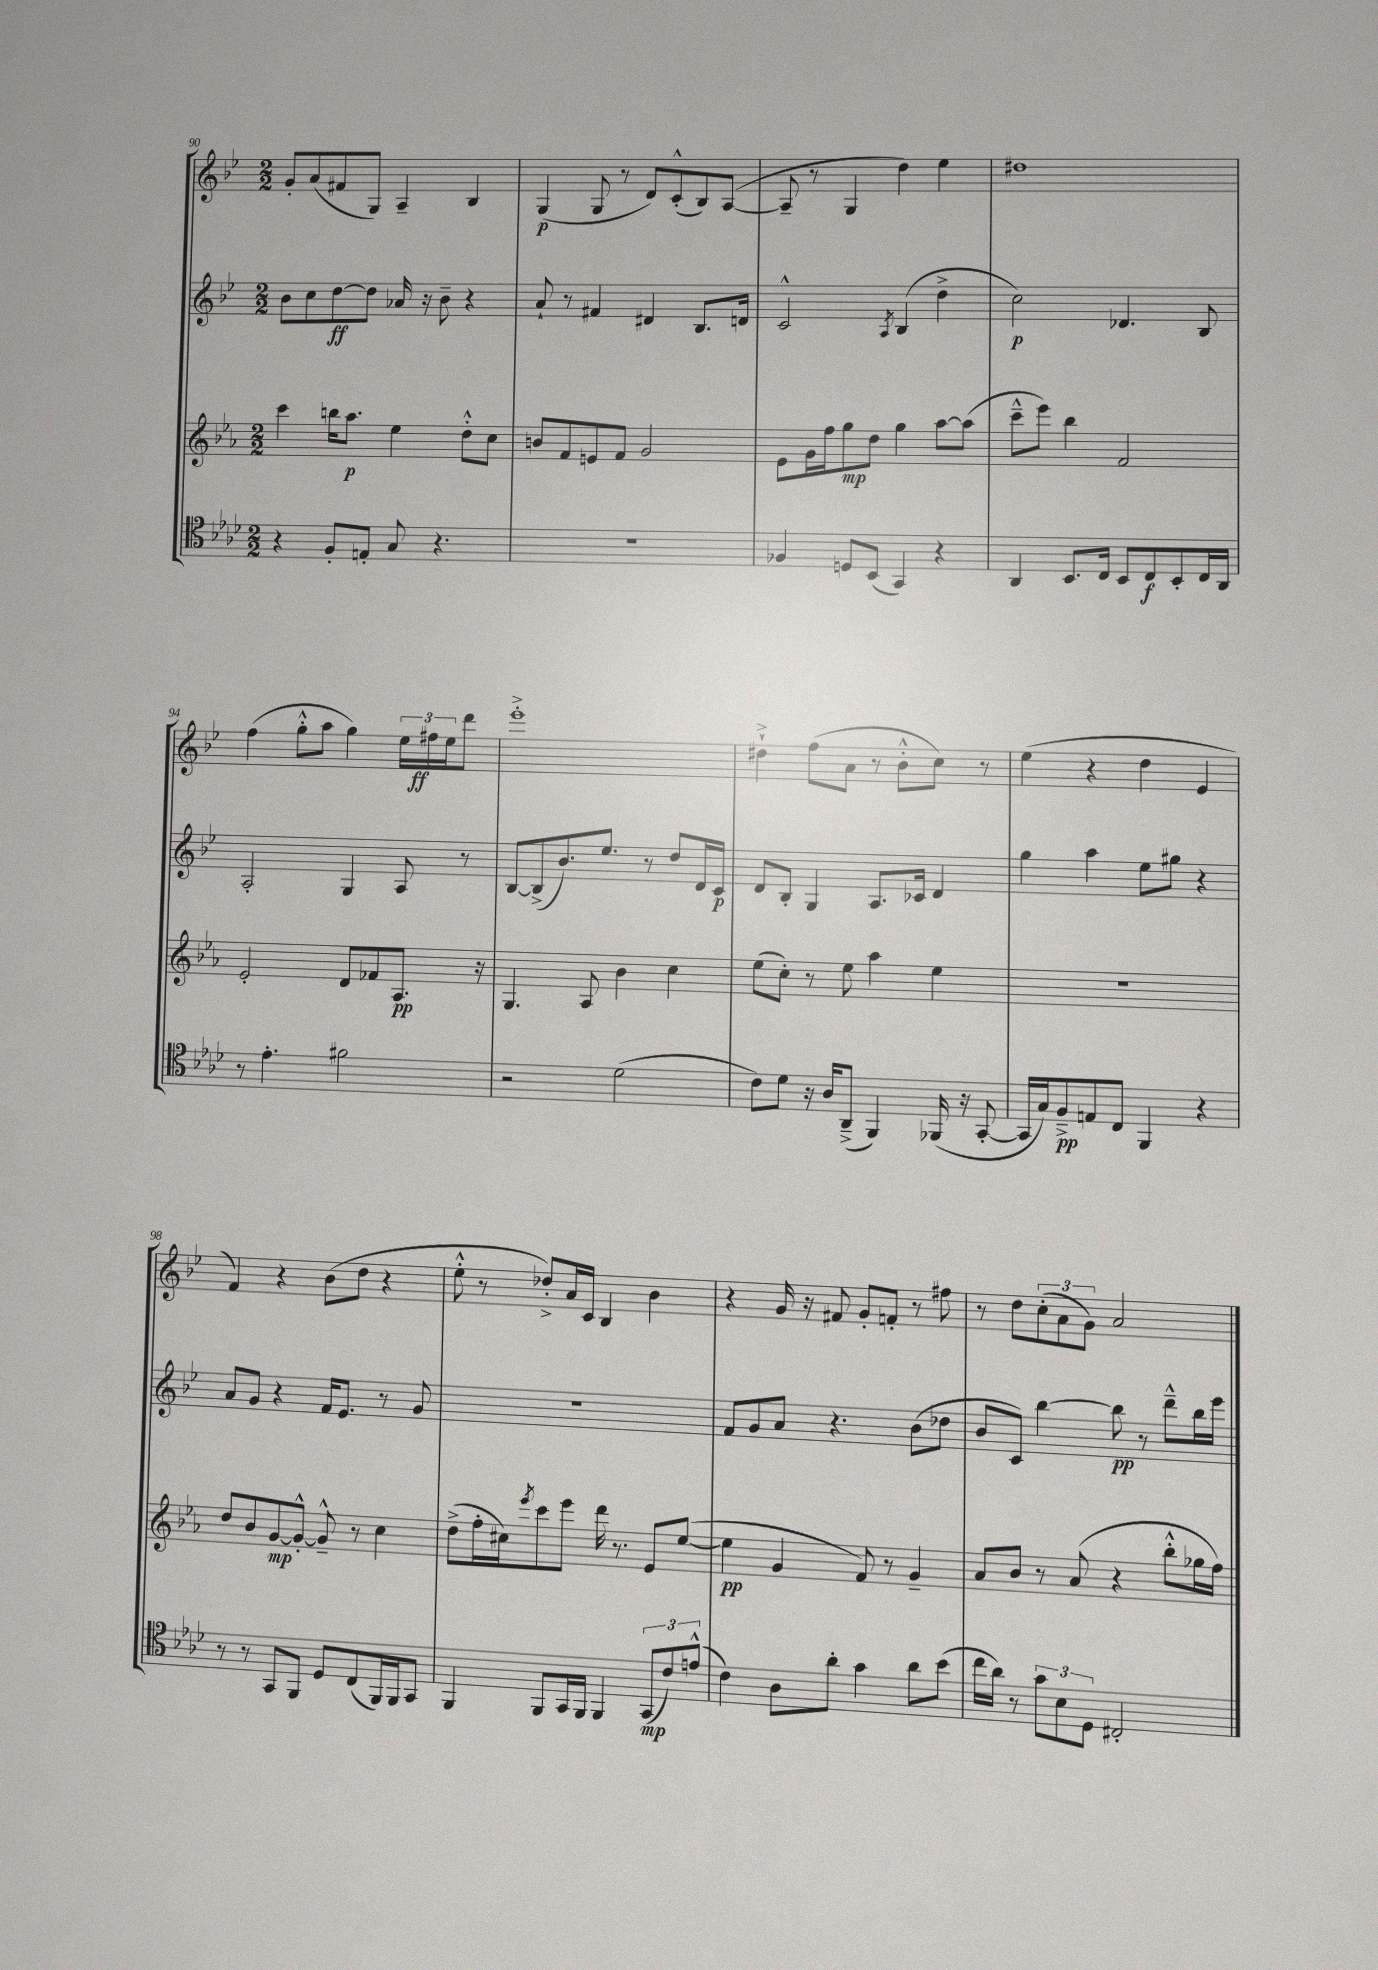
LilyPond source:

<<
\new StaffGroup <<
\new Staff = "s0" {
    \clef treble \key bes \major \numericTimeSignature \time 2/2
    g'8-. a'8( fis'8 g8) a4-- bes4 |
    g4\p( g8 r8 d'8) c'8-.-^( bes8) a8~( |
    a8-- r8 g4 d''4) ees''4 |
    dis''1 |
    f''4( g''8-.-^ a''8 g''4) \tuplet 3/2 { ees''16 fis''16\ff ees''16 } d'''8 |
    ees'''1-.-> |
    dis''4-!-> f''8( a'8 r8 bes'8-.-^ c''8) r8 |
    ees''4( r4 d''4 ees'4 |
    f'4) r4 bes'8( d''8 r4 |
    ees''8-.-^ r8 des''8-.->) a'16 c'16 bes4 bes'4 |
    r4 g'16 r16 fis'8 g'8-. f'8-. r8 fis''8 |
    r8 d''8 \tuplet 3/2 { c''8-.( a'8 g'8) } a'2 \bar "|." |
}
\new Staff = "s1" {
    \clef treble \key bes \major \numericTimeSignature \time 2/2
    bes'8 c''8 d''8~\ff d''8 aes'16 r16 bes'8-- r4 |
    a'8-! r8 fis'4 dis'4 bes8. d'16 |
    c'2-^ \acciaccatura { a8 } bes4( d''4-> |
    c''2\p) des'4. bes8 |
    a2-. g4 a8 r8 |
    bes8~ bes8->( bes'8.) ees''8. r8 d''8 d'16 c'16\p |
    d'8 bes8-. g4 a8. ces'16 d'4 |
    g''4 a''4 ees''8 gis''8 r4 |
    a'8 g'8 r4 f'16 ees'8. r8 g'8 |
    R1 |
    f'8 g'8 a'8 r4. bes'8( des''8 |
    bes'8 c'8) bes''4~ bes''8\pp r8 d'''8---^ bes''16 ees'''16 \bar "|." |
}
\new Staff = "s2" {
    \clef treble \key ees \major \numericTimeSignature \time 2/2
    c'''4 b''16 aes''8.\p ees''4 d''8-.-^ c''8 |
    b'8 f'8 e'8 f'8 g'2 |
    ees'8 g'16 f''16 g''8\mp d''8 g''4 aes''8~ aes''8( |
    c'''8---^ ees'''8) bes''4 f'2 |
    ees'2-. d'8 fes'8 aes8.\pp r16 |
    g4. aes8 bes'4 c''4 |
    ees''8( c''8-.) r8 ees''8 aes''4 ees''4 |
    R1 |
    d''8 bes'8 g'8~\mp g'8~-.-^ g'8---^ r8 c''4 |
    d''8->( f''16-. cis''16) \acciaccatura { ees'''8 } c'''8 ees'''8 d'''16 r8. ees'8 ees''8~( |
    ees''4\pp g'4 f'8) r8 g'4-- |
    aes'8 bes'8 r8 aes'8( r4 bes''8-.-^ ges''16 f''16) \bar "|." |
}
\new Staff = "s3" {
    \clef tenor \key aes \major \numericTimeSignature \time 2/2
    r4 f8-. e8-. g8 r4. |
    r1 |
    fes4 d8 bes,8( g,4) r4 |
    aes,4 bes,8. c16 bes,8 c8\f bes,8-. c16 aes,16 |
    r8 ees'4.-. fis'2 |
    r2 des'2( |
    c'8) des'8 r16 aes16 aes,8--->( f,4) fes,16( r16 g,8~-. |
    g,16 g16) f8--->\pp e8 c8 f,4 r4 |
    r8 r8 g,8 f,8 des8 c8( f,16) f,16 g,8 |
    f,4 f,8 g,16 f,16 f,4 \tuplet 3/2 { g,8\mp( c'8) e'8-^( } |
    c'4) aes8 aes'8-. g'4 aes'8 bes'8( |
    c''16 aes'16) r8 \tuplet 3/2 { g'8 bes8 des8 } cis2-. \bar "|." |
}
>>
>>
\layout { \context { \Score currentBarNumber = #90 } }
